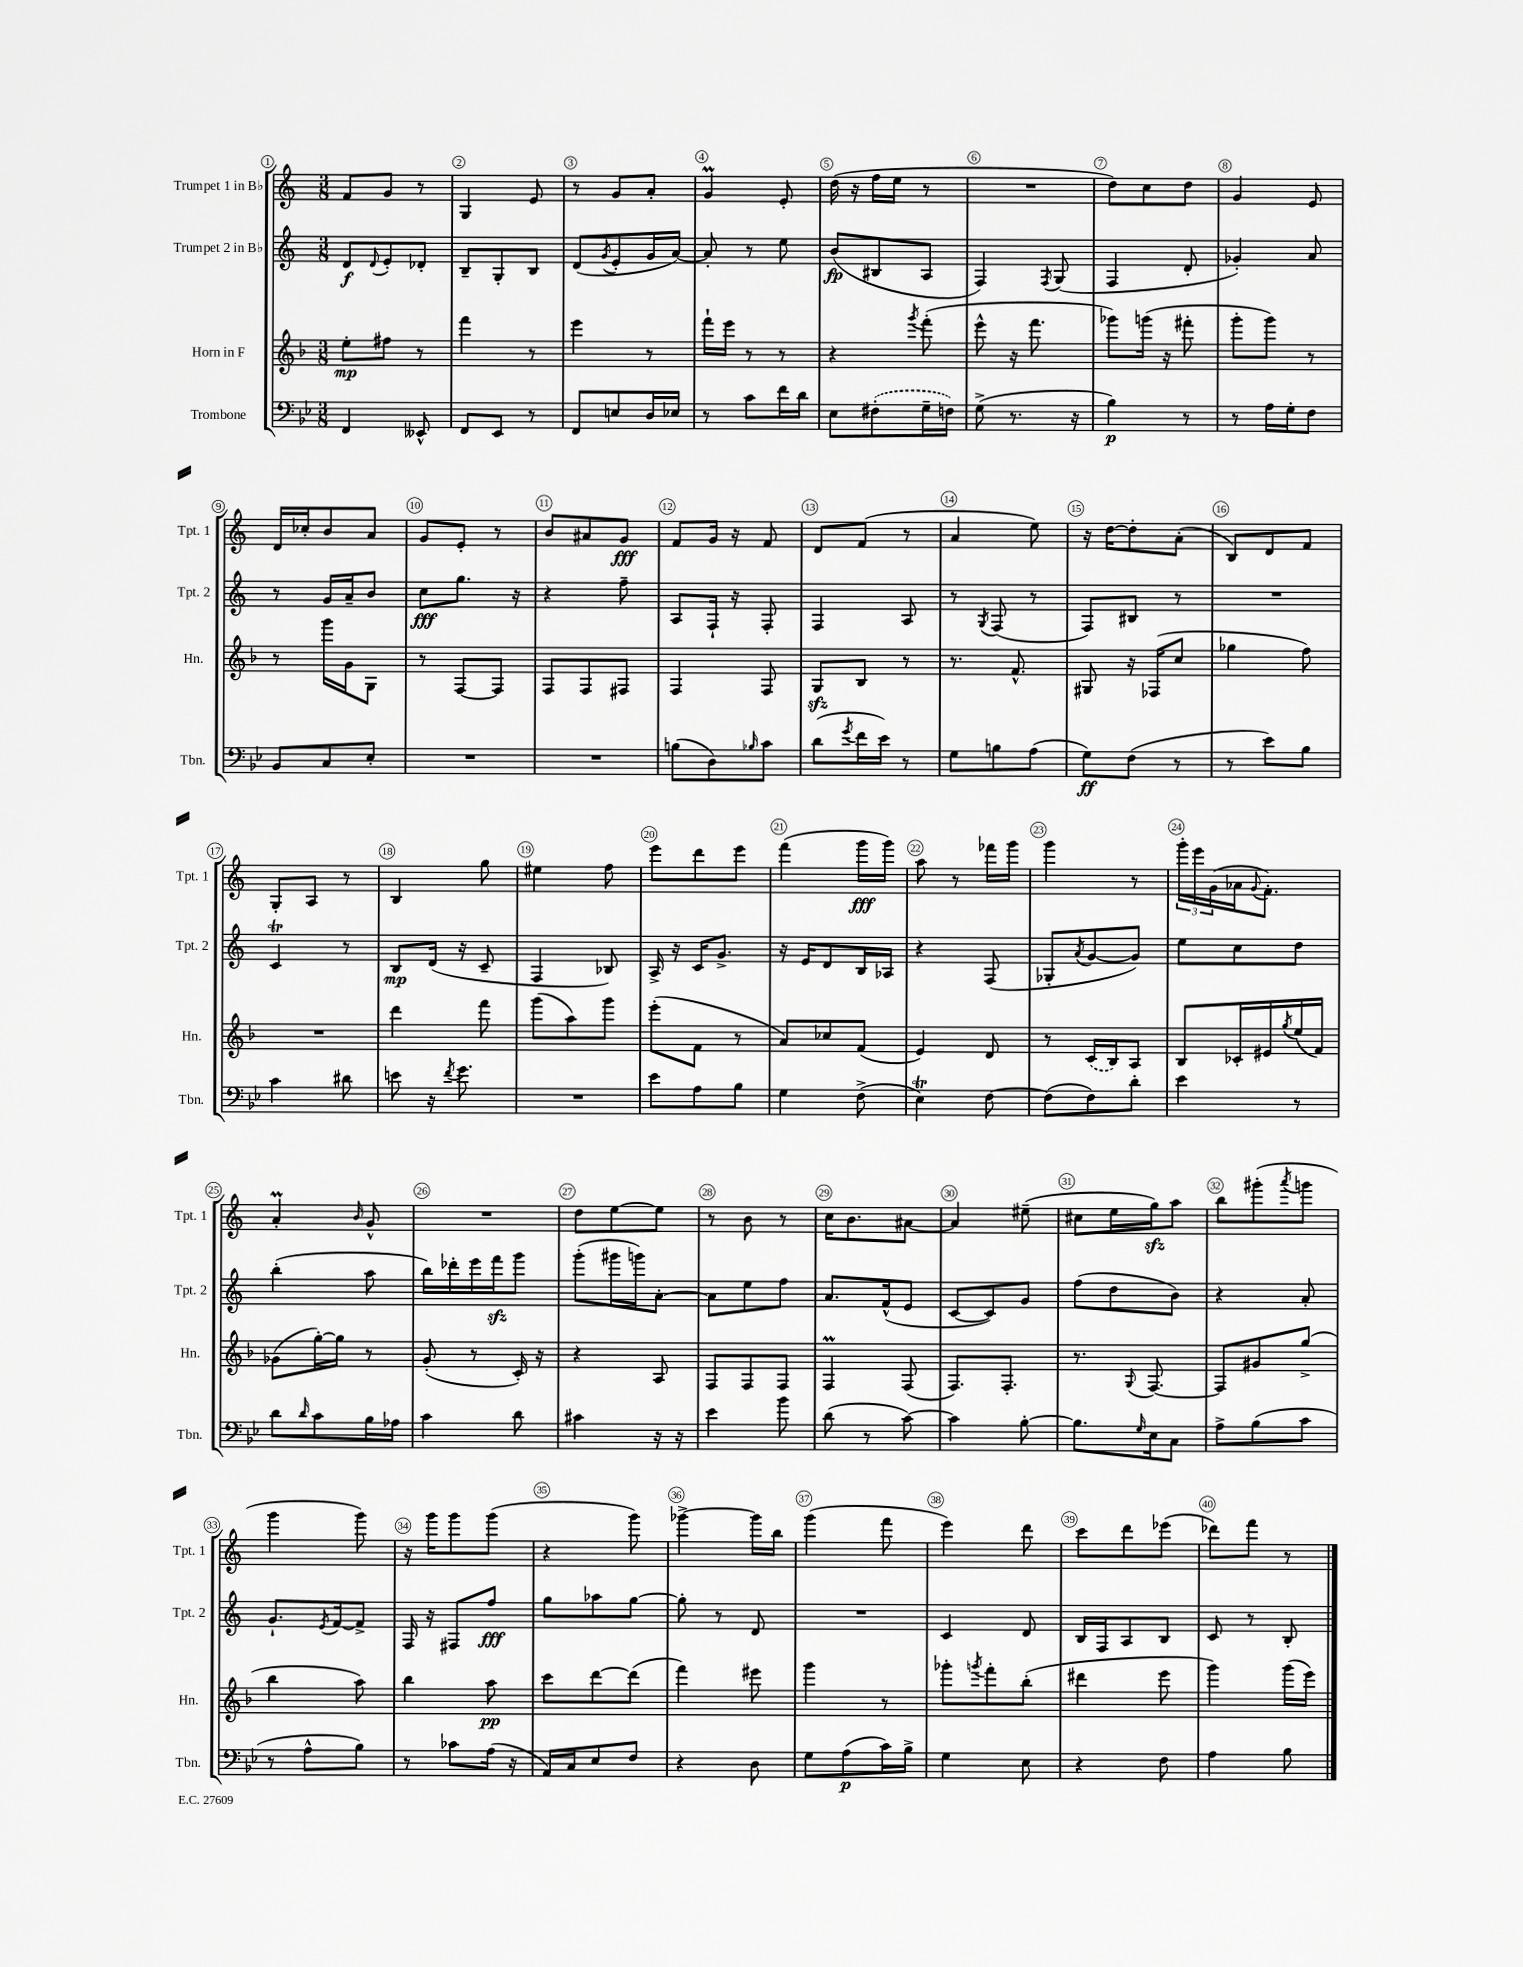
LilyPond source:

<<
\new StaffGroup <<
\new Staff = "s0" \with { instrumentName = "Trumpet 1 in Bb" shortInstrumentName = "Tpt. 1" } {
    \clef treble \key c \major \numericTimeSignature \time 3/8
    f'8 g'8 r8 |
    g4 e'8 |
    r8 g'8 a'8-. |
    g'4\prall e'8-. |
    d''16( r16 f''16 e''16 r8 |
    R4. |
    d''8) c''8 d''8 |
    g'4 e'8 |
    d'16 ces''16-. b'8 a'8 |
    g'8 e'8-. r8 |
    b'8 ais'8 g'8\fff |
    f'8 g'16 r16 f'8 |
    d'8 f'8( r8 |
    a'4 e''8) |
    r16 d''16~ d''8-. a'8-.( |
    b8) d'8 f'8 |
    g8-. a8 r8 |
    b4 g''8 |
    eis''4 f''8 |
    e'''8 d'''8 e'''8 |
    f'''4( g'''16\fff g'''16) |
    a''8 r8 fes'''16 g'''16 |
    g'''4 r8 |
    \tuplet 3/2 { g'''16-. e'''16 g'16( } aes'16 \appoggiatura { g'8 } f'8.-.) |
    a'4-.\prall \grace { b'16 } g'8-^ |
    R4. |
    d''8 e''8~ e''8 |
    r8 b'8 r8 |
    c''16 b'8. ais'8~ |
    ais'4 eis''8--( |
    cis''8 e''16 g''16\sfz) a''8 |
    b''8 gis'''8-.( \acciaccatura { a'''8 } g'''8 |
    g'''4 g'''8) |
    r16 g'''16 g'''8 g'''8( |
    r4 g'''8) |
    ges'''4~-> ges'''16 b''16 |
    g'''4( f'''8 |
    e'''4) d'''8 |
    c'''8 d'''8 ees'''8( |
    des'''8) f'''8 r8 \bar "|." |
}
\new Staff = "s1" \with { instrumentName = "Trumpet 2 in Bb" shortInstrumentName = "Tpt. 2" } {
    \clef treble \key c \major \numericTimeSignature \time 3/8
    d'8\f \appoggiatura { d'8 } e'8-. des'8-. |
    b8-- g8-. b8 |
    d'8( \acciaccatura { g'8 } e'8-. g'16 a'16~) |
    a'8-. r8 e''8 |
    b'8\fp( bis8 a8 |
    f4) \acciaccatura { f8 } g8( |
    f4 d'8-. |
    ges'4-.) a'8 |
    r8 g'16 a'16-- b'8 |
    c''8\fff g''8. r16 |
    r4 f''8-- |
    a8 f16-! r16 f8-. |
    f4 a8 |
    r8 \acciaccatura { g8 } f8( r8 |
    f8) bis8 r8 |
    R4. |
    c'4\trill r8 |
    b8\mp d'16( r16 c'8-- |
    f4 bes8) |
    a16-> r16 c'16 g'8.-> |
    r16 e'16 d'8 b16 aes16 |
    r4 f8( |
    ges8-. \acciaccatura { a'8 } g'8~ g'8) |
    e''8 c''8 d''8 |
    b''4-.( a''8 |
    b''16) des'''16-. e'''16 f'''16\sfz g'''8 |
    g'''8-.( gis'''16 g'''16) a'8~-. |
    a'8 e''8 f''8 |
    a'8. f'16-^( e'8 |
    c'8~ c'8) g'8 |
    f''8( d''8 b'8) |
    r4 a'8-. |
    g'8.-! \acciaccatura { e'8 } f'16~ f'8-> |
    f16 r16 fis8 f''8\fff |
    g''8 aes''8 g''8~ |
    g''8-. r8 d'8 |
    R4. |
    c'4 d'8 |
    b16 f16 a8 b8 |
    c'8 r8 b8-. \bar "|." |
}
\new Staff = "s2" \with { instrumentName = "Horn in F" shortInstrumentName = "Hn." } {
    \clef treble \key f \major \numericTimeSignature \time 3/8
    e''8-.\mp fis''8 r8 |
    f'''4 r8 |
    e'''4 r8 |
    f'''16-! e'''16 r8 r8 |
    r4 \acciaccatura { g'''8 } f'''8-.( |
    e'''8-^ r16 f'''8. |
    ges'''8) g'''16( r16 fis'''8-. |
    g'''8-. g'''8) r8 |
    r8 g'''16 g'16 g8 |
    r8 f8~ f8 |
    f8 f8 fis8 |
    f4 f8 |
    g8\sfz bes8 r8 |
    r8. f'8.-^ |
    gis8 r16 fes16( c''8 |
    ges''4 f''8) |
    R4. |
    d'''4 f'''8 |
    g'''8( a''8) g'''8 |
    e'''8-.( f'8 r8 |
    a'8) ces''8 f'8( |
    e'4) d'8 |
    r8 \once \slurDashed c'16( bes16) a8 |
    bes8 ces'16-. eis'16 \acciaccatura { g''8 } e''16( f'16) |
    ges'8( g''16~-.) g''16 r8 |
    g'8-.( r8 c'16-.) r16 |
    r4 a8 |
    f8 f8 f8 |
    f4\prall f8( |
    f8.) f8.-. |
    r8. \appoggiatura { g8 } f8.~ |
    f8 gis'8 g''8->( |
    bes''4 a''8) |
    bes''4 a''8\pp |
    c'''8 d'''8~ d'''8( |
    f'''4) eis'''8 |
    g'''4 r8 |
    ges'''8-. \acciaccatura { g'''8 } f'''8-. bes''8-.( |
    dis'''4 e'''8 |
    g'''4) g'''16( e'''16) \bar "|." |
}
\new Staff = "s3" \with { instrumentName = "Trombone" shortInstrumentName = "Tbn." } {
    \clef bass \key bes \major \numericTimeSignature \time 3/8
    f,4 eeses,8-^ |
    f,8 ees,8 r8 |
    f,8 e8 d16 ees16 |
    r8 c'8 f'16 d'16 |
    ees8 \once \slurDashed fis8-.( g16-- f16) |
    g8->( r8. r16 |
    bes4\p) r8 |
    r8 a16 g16-. f8 |
    bes,8 c8 ees8-. |
    R4. |
    R4. |
    b8( d8) \grace { bes16 } c'8 |
    d'8( \acciaccatura { g'8 } f'16 ees'16) r8 |
    g8 b8 a8( |
    g8\ff) f8( r8 |
    r8 ees'8) bes8 |
    c'4 dis'8 |
    e'8 r16 \acciaccatura { f'8 } g'8. |
    R4. |
    ees'8 a8 bes8 |
    g4 f8->( |
    ees4\trill) f8~ |
    f8( f8) d'8-. |
    ees'4 r8 |
    d'8 \grace { d'16 } c'8 bes16 aes16 |
    c'4 d'8 |
    cis'4 r16 r16 |
    ees'4 bes'8 |
    d'8( r8 c'8~) |
    c'4 bes8~-. |
    bes8. \grace { g16 } ees16 c8 |
    a8-> bes8( c'8 |
    r8 a8-^ bes8) |
    r8 ces'8 a16( r16 |
    a,16) c16 ees8 f8 |
    r4 d8 |
    g8 a8\p( c'16) bes16-> |
    g4 ees8 |
    r4 f8 |
    a4 bes8 \bar "|." |
}
>>
>>
\layout { \context { \Score \override BarNumber.break-visibility = ##(#f #t #t) barNumberVisibility = #all-bar-numbers-visible \override BarNumber.stencil = #(make-stencil-circler 0.1 0.3 ly:text-interface::print) } }
